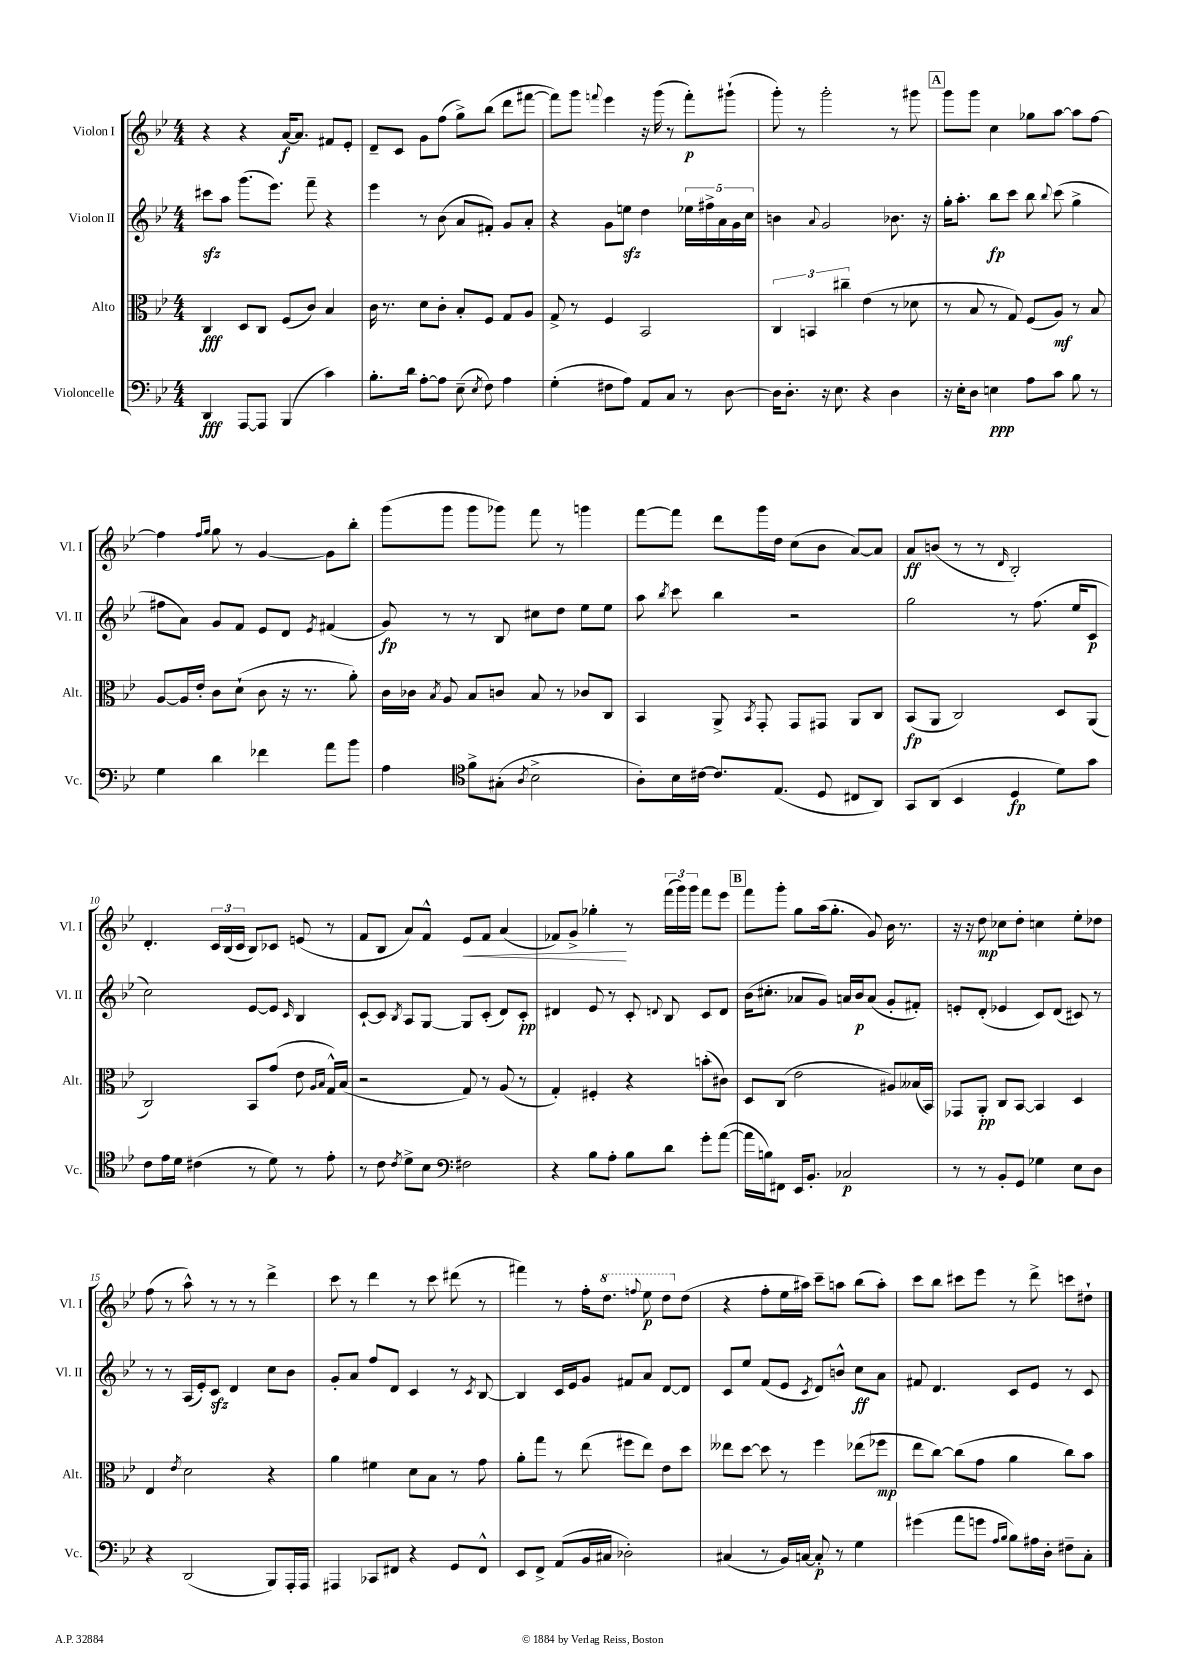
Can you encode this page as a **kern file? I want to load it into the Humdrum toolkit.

**kern	**dynam	**kern	**dynam	**kern	**dynam	**kern	**dynam
*part4	*part4	*part3	*part3	*part2	*part2	*part1	*part1
*staff4	*staff4	*staff3	*staff3	*staff2	*staff2	*staff1	*staff1
*I"Violoncelle	*	*I"Alto	*	*I"Violon II	*	*I"Violon I	*
*I'Vc.	*	*I'Alt.	*	*I'Vl. II	*	*I'Vl. I	*
*clefF4	*	*clefC3	*	*clefG2	*	*clefG2	*
*k[b-e-]	*	*k[b-e-]	*	*k[b-e-]	*	*k[b-e-]	*
*M4/4	*	*M4/4	*	*M4/4	*	*M4/4	*
=1	=1	=1	=1	=1	=1	=1	=1
4DD/	fff	4C/	fff	8ccc#Xzz\L	.	4r	.
.	.	.	.	8aa\J	.	.	.
[8AAA/L	.	8D/L	.	(8.ggg\L	.	4r	.
8AAA/J]	.	8C/J	.	.	.	.	.
.	.	.	.	8.eee-\J)	.	.	.
(4BBB-/	.	(8F/L	.	.	.	[16a/KL	f
.	.	.	.	.	.	8.a/J]	.
.	.	8c/J)	.	8fff~\	.	.	.
4c\)	.	4B-/	.	4r	.	8f#X/L	.
.	.	.	.	.	.	8e-'/J	.
=2	=2	=2	=2	=2	=2	=2	=2
8.B-'\L	.	16c\	.	4eee-\	.	8d~/L	.
.	.	8.r	.	.	.	.	.
.	.	.	.	.	.	8c/J	.
16d\Jk	.	.	.	.	.	.	.
[8A'\L	.	8d\L	.	8r	.	8g\L	.
8A\J]	.	8c'\J	.	(8b-\	.	(8ff\J	.
(8E-~\	.	8B-'/L	.	8a/L	.	8gg^\L)	.
8qE-/	.	.	.	.	.	.	.
8F\)	.	8F/J	.	8f#X'/J)	.	(8bb-\J	.
4A\	.	8G/L	.	8g/L	.	8ddd\L	.
.	.	8A/J	.	8a'/J	.	[8fff#X\J	.
=3	=3	=3	=3	=3	=3	=3	=3
(4G'\	.	8G^/	.	4r	.	8fff#\L])	.
.	.	8r	.	.	.	8ggg\J	.
.	.	.	.	.	.	8qqfffn/	.
8F#X\L	.	4F/	.	8g\L	.	4eee-\	.
8A\J)	.	.	.	8eenzz\J	.	.	.
8AA/L	.	2BB-/	.	4dd\	.	16r	.
.	.	.	.	.	.	(16ggg\	.
8C/J	.	.	.	.	.	8r	.
8r	.	.	.	20ee-X\LL	.	8fff'\L)	p
.	.	.	.	20ff#X^\	.	.	.
.	.	.	.	20a\	.	.	.
[8D\	.	.	.	.	.	(8ggg#X`\J	.
.	.	.	.	20g\	.	.	.
.	.	.	.	20cc\JJ	.	.	.
=4	=4	=4	=4	=4	=4	=4	=4
16D\KL]	.	6C/	.	4bn\	.	8ggg'\)	.
8.D'\J	.	.	.	.	.	.	.
.	.	.	.	.	.	8r	.
.	.	6BBn/	.	.	.	.	.
.	.	.	.	8qqa/	.	.	.
16r	.	.	.	2g/	.	2ggg'\	.
8.E-\	.	.	.	.	.	.	.
.	.	6cc#X~\	.	.	.	.	.
4r	.	(4e-\	.	.	.	.	.
4D\	.	8r	.	8.b-X\	.	8r	.
.	.	8d-X\	.	.	.	8ggg#X\	.
.	.	.	.	16r	.	.	.
!!LO:REH:place=s1:t=A
=5	=5	=5	=5	=5	=5	=5	=5
16r	.	8r	.	16gg'\KL	.	8ggg\L	.
16E-'\KL	.	.	.	8.aa'\J	.	.	.
8D\J	.	8B-/	.	.	.	8ggg\J	.
4En\	ppp	8r	.	8bb-\L	fp	4cc\	.
.	.	8G/)	.	8ccc\J	.	.	.
8A\L	.	(8F/L	.	8bb-\	.	8gg-X\L	.
.	.	.	.	8qqbb-/	.	.	.
8c\J	.	8A/J)	mf	(8ccc\	.	[8aa\J	.
8B-\	.	8r	.	4gg^\	.	8aa\L]	.
8r	.	8B-/	.	.	.	[8ff\J	.
!!LO:LB:g=z
=6	=6	=6	=6	=6	=6	=6	=6
4G\	.	[8A/L	.	8ff#X\L	.	4ff\]	.
.	.	16A/L]	.	8a\J)	.	.	.
.	.	16e-'/JJ	.	.	.	.	.
.	.	.	.	.	.	16qqff/LL	.
.	.	.	.	.	.	16qqgg/JJ	.
4d\	.	8c\L	.	8g/L	.	8gg\	.
.	.	(8d`\J	.	8f/J	.	8r	.
4f-X\	.	8c\	.	8e-/L	.	[4g/	.
.	.	16r	.	8d/J	.	.	.
.	.	8.r	.	.	.	.	.
.	.	.	.	8qe-/	.	.	.
8a\L	.	.	.	(4f#X/	.	8g\L]	.
8b-\J	.	8a'\)	.	.	.	8bb-'\J	.
=7	=7	=7	=7	=7	=7	=7	=7
4A\	.	16c\LL	.	8g/)	fp	(8ggg\L	.
.	.	16c-X\JJ	.	.	.	.	.
.	.	8qB-/	.	.	.	.	.
.	.	8A/	.	8r	.	8ggg\J	.
*clefC4	*	*	*	*	*	*	*
8f^\L	.	8B-/L	.	8r	.	8ggg\L	.
(8G#X'\J	.	8cn/J	.	8B-/	.	8ggg-X\J)	.
8qA/	.	.	.	.	.	.	.
2B-^\	.	8B-/	.	8cc#X\L	.	8fff\	.
.	.	8r	.	8dd\J	.	8r	.
.	.	8c-X/L	.	8ee-\L	.	4gggn\	.
.	.	8C/J	.	8ee-\J	.	.	.
=8	=8	=8	=8	=8	=8	=8	=8
8A'\L)	.	4BB-/	.	8aa\	.	[8fff\L	.
.	.	.	.	8qbb-/	.	.	.
16B-\L	.	.	.	8ccc\	.	8fff\J]	.
[16c#X\JJ	.	.	.	.	.	.	.
8.c#/L]	.	8AA^/	.	4bb-\	.	8ddd\L	.
.	.	8qBB-/	.	.	.	.	.
.	.	8GG'/	.	.	.	16ggg\L	.
(8.E-/J	.	.	.	.	.	16dd\JJ	.
.	.	8GG/L	.	2r	.	(8cc\L	.
8D/	.	8GG#X/J	.	.	.	8b-\J	.
8C#X/L	.	8AA/L	.	.	.	[8a/L)	.
8AA/J)	.	8C/J	.	.	.	8a/J]	.
=9	=9	=9	=9	=9	=9	=9	=9
8GG/L	.	(8BB-/L	fp	2gg\	.	8a/L	ff
(8AA/J	.	8AA/J	.	.	.	(8bn/J	.
4BB-/	.	2C/)	.	.	.	8r	.
.	.	.	.	.	.	8r	.
.	.	.	.	.	.	16qqd/	.
4D/	fp	.	.	8r	.	2B-'/)	.
.	.	.	.	(8.ff\	.	.	.
8d\L)	.	8D/L	.	.	.	.	.
.	.	.	.	16ee-/KL	.	.	.
8g\J	.	(8AA/J	.	8c/J	p	.	.
!!LO:LB:g=z
=10	=10	=10	=10	=10	=10	=10	=10
8c\L	.	2C/)	.	2cc\)	.	4.d'/	.
16e-\L	.	.	.	.	.	.	.
16d\JJ	.	.	.	.	.	.	.
(4c#X\	.	.	.	.	.	.	.
.	.	.	.	.	.	24c/LL	.
.	.	.	.	.	.	(24B-/	.
.	.	.	.	.	.	24c/JJ	.
8r	.	8BB-/L	.	[8e-/L	.	8B-/L)	.
8d\)	.	(8g/J	.	8e-/J]	.	8c-X/J	.
.	.	.	.	16qqc/	.	.	.
8r	.	8e-\	.	4B-/	.	(8en/	.
.	.	16qqA/LL	.	.	.	.	.
.	.	16qqB-/JJ	.	.	.	.	.
8e-'\	.	16G^^/LL)	.	.	.	8r	.
.	.	(16B-/JJ	.	.	.	.	.
=11	=11	=11	=11	=11	=11	=11	=11
8r	.	2r	.	[8c`/L	.	8f/L	.
8c\	.	.	.	8c/J]	.	8B-/J	.
8qc/	.	.	.	8qB-/	.	.	.
8d^\L	.	.	.	8A/L	.	8a/L)	.
8B-\J	.	.	.	[8G/J	.	8f^^/J	.
*clefF4	*	*	*	*	*	*	*
!	!	!	!	!	!	!	!LO:HP:b
2F#X\	.	8G/)	.	8G/L]	.	8e-/L	<
.	.	8r	.	(8c'/J	.	8f/J	.
.	.	(8A/	.	8d/L)	.	(4a/	.
.	.	8r	.	8c'/J	pp	.	.
=12	=12	=12	=12	=12	=12	=12	=12
4r	.	4G'/)	.	4d#X/	.	8f-X/L)	.
.	.	.	.	.	.	8g^/J	.
8B-\L	.	4F#X'/	.	8e-/	.	4gg-X'\	.
8A'\J	.	.	.	8r	.	.	.
8B-\L	.	4r	.	8c'/	.	8r	[
.	.	.	.	8qqdn/	.	.	.
8d\J	.	.	.	8B-/	.	(24fff\LL	.
.	.	.	.	.	.	24ggg\)	.
.	.	.	.	.	.	24ggg\JJ	.
8g'\L	.	(8bn'\L	.	8c/L	.	8fff\L	.
([8a\J	.	8c#X\J)	.	8d/J	.	8eee-\J	.
!!LO:REH:place=s1:t=B
=13	=13	=13	=13	=13	=13	=13	=13
16a\LL]	.	8D/L	.	(16b-\KL	.	8fff\L	.
16Bn\J)	.	.	.	8.cc#X'\J	.	.	.
8FF#X\J	.	(8C/J	.	.	.	8ggg'\J	.
16EE-/KL	.	2e-\	.	8a-X/L	.	8gg\L	.
8.BB-'/J	.	.	.	.	.	.	.
.	.	.	.	8g/J)	.	(16aa\k	.
.	.	.	.	.	.	8.gg'\J	.
2C-X/	p	.	.	16an/LL	.	.	.
.	.	.	.	16b-/J	p	.	.
.	.	.	.	(8a/J	.	8g/)	.
.	.	8A#X/L)	.	8g'/L	.	16b-\	.
.	.	.	.	.	.	8.r	.
.	.	(16B--X/L	.	8f#X'/J)	.	.	.
.	.	16BB-/JJ)	.	.	.	.	.
=14	=14	=14	=14	=14	=14	=14	=14
8r	.	8GG-X/L	.	8en'/L	.	16r	.
.	.	.	.	.	.	16r	.
8r	.	8AA'/J	pp	(8d'/J	.	8dd\	mp
8BB-'/L	.	8C/L	.	4e-X/	.	8cc-X\L	.
8GG/J	.	[8BB-/J	.	.	.	8dd'\J	.
4G-X\	.	4BB-/]	.	8c/L)	.	4ccn\	.
.	.	.	.	(8d/J	.	.	.
8E-\L	.	4D/	.	8c#X/)	.	8ee-'\L	.
8D\J	.	.	.	8r	.	8dd-X\J	.
!!LO:LB:g=z
=15	=15	=15	=15	=15	=15	=15	=15
4r	.	4E-/	.	8r	.	(8ff\	.
.	.	.	.	8r	.	8r	.
.	.	8qe-/	.	.	.	.	.
(2DD/	.	2d\	.	(16A/LL	.	8aa^^\)	.
.	.	.	.	16e-'/J)	.	.	.
.	.	.	.	8czz/J	.	8r	.
.	.	.	.	4d/	.	8r	.
.	.	.	.	.	.	8r	.
8BBB-/L)	.	4r	.	8cc\L	.	4ddd^\	.
16AAA'/L	.	.	.	8b-\J	.	.	.
16AAA/JJ	.	.	.	.	.	.	.
=16	=16	=16	=16	=16	=16	=16	=16
4AAA#X/	.	4a\	.	8g'/L	.	8ccc\	.
.	.	.	.	8a/J	.	8r	.
8CC-X/L	.	4f#X\	.	8ff/L	.	4ddd\	.
8FF#X/J	.	.	.	8d/J	.	.	.
4r	.	8d\L	.	4c/	.	8r	.
.	.	8B-\J	.	.	.	8ccc\	.
8GG/L	.	8r	.	8r	.	(8ddd#X\	.
.	.	.	.	8qc/	.	.	.
8FF#^^/J	.	8g\	.	[8B-/	.	8r	.
=17	=17	=17	=17	=17	=17	=17	=17
8EE-/L	.	8a'\L	.	4B-/]	.	4fff#X\)	.
8FF^/J	.	8gg\J	.	.	.	.	.
(8AA/L	.	8r	.	16c/LL	.	8r	.
.	.	.	.	16e-/J	.	.	.
16BB-/L	.	(8ee-\	.	8g/J	.	16ff'\KL	.
*	*	*	*	*	*	*8va	*
16C#X/JJ	.	.	.	.	.	8.ddd\J	.
2D-X'\)	.	8ff#X\L	.	8f#X/L	.	.	.
.	.	.	.	.	.	8qqfffn/	.
.	.	8ee-\J)	.	8a/J	.	8eee-\	p
.	.	8e-\L	.	[8d/L	.	8ddd\L	.
*	*	*	*	*	*	*X8va	*
.	.	8dd\J	.	8d/J]	.	(8dd\J	.
=18	=18	=18	=18	=18	=18	=18	=18
(4C#X/	.	8ee--X\L	.	8c/L	.	4r	.
.	.	[8dd\J	.	8ee-/J	.	.	.
8r	.	8dd\]	.	(8f/L	.	8ff'\L	.
16BB-/LL)	.	8r	.	8e-/J	.	16ee-\L	.
[16Cn/JJ	.	.	.	.	.	16aa#X\JJ)	.
.	.	.	.	8qc/	.	.	.
8C'/]	p	4ff\	.	8d/L)	.	8ccc~\L	.
8r	.	.	.	8bn^^/J	.	8aan\J	.
4G\	.	(8ee-X\L	.	8cc\L	ff	(8bb-\L	.
.	.	8ff-X\J	mp	8a\J	.	8aa'\J)	.
=19	=19	=19	=19	=19	=19	=19	=19
(4g#X\	.	8ee-\L	.	8f#X/	.	8ccc\L	.
.	.	[8cc\J)	.	4.d/	.	8bb-\J	.
8a\L	.	(8cc\L]	.	.	.	8ccc#X\L	.
8gn\J	.	8g\J	.	.	.	8eee-\J	.
16qqA/LL	.	.	.	.	.	.	.
16qqB-/JJ	.	.	.	.	.	.	.
8B-\L)	.	4a\	.	8c/L	.	8r	.
16A#X\L	.	.	.	8e-/J	.	8ddd^\	.
16D'\JJ	.	.	.	.	.	.	.
8F#X~\L	.	8cc\L)	.	8r	.	8cccn\L	.
8C'\J	.	8b-\J	.	8c/	.	8dd#X`\J	.
==	==	==	==	==	==	==	==
*-	*-	*-	*-	*-	*-	*-	*-
